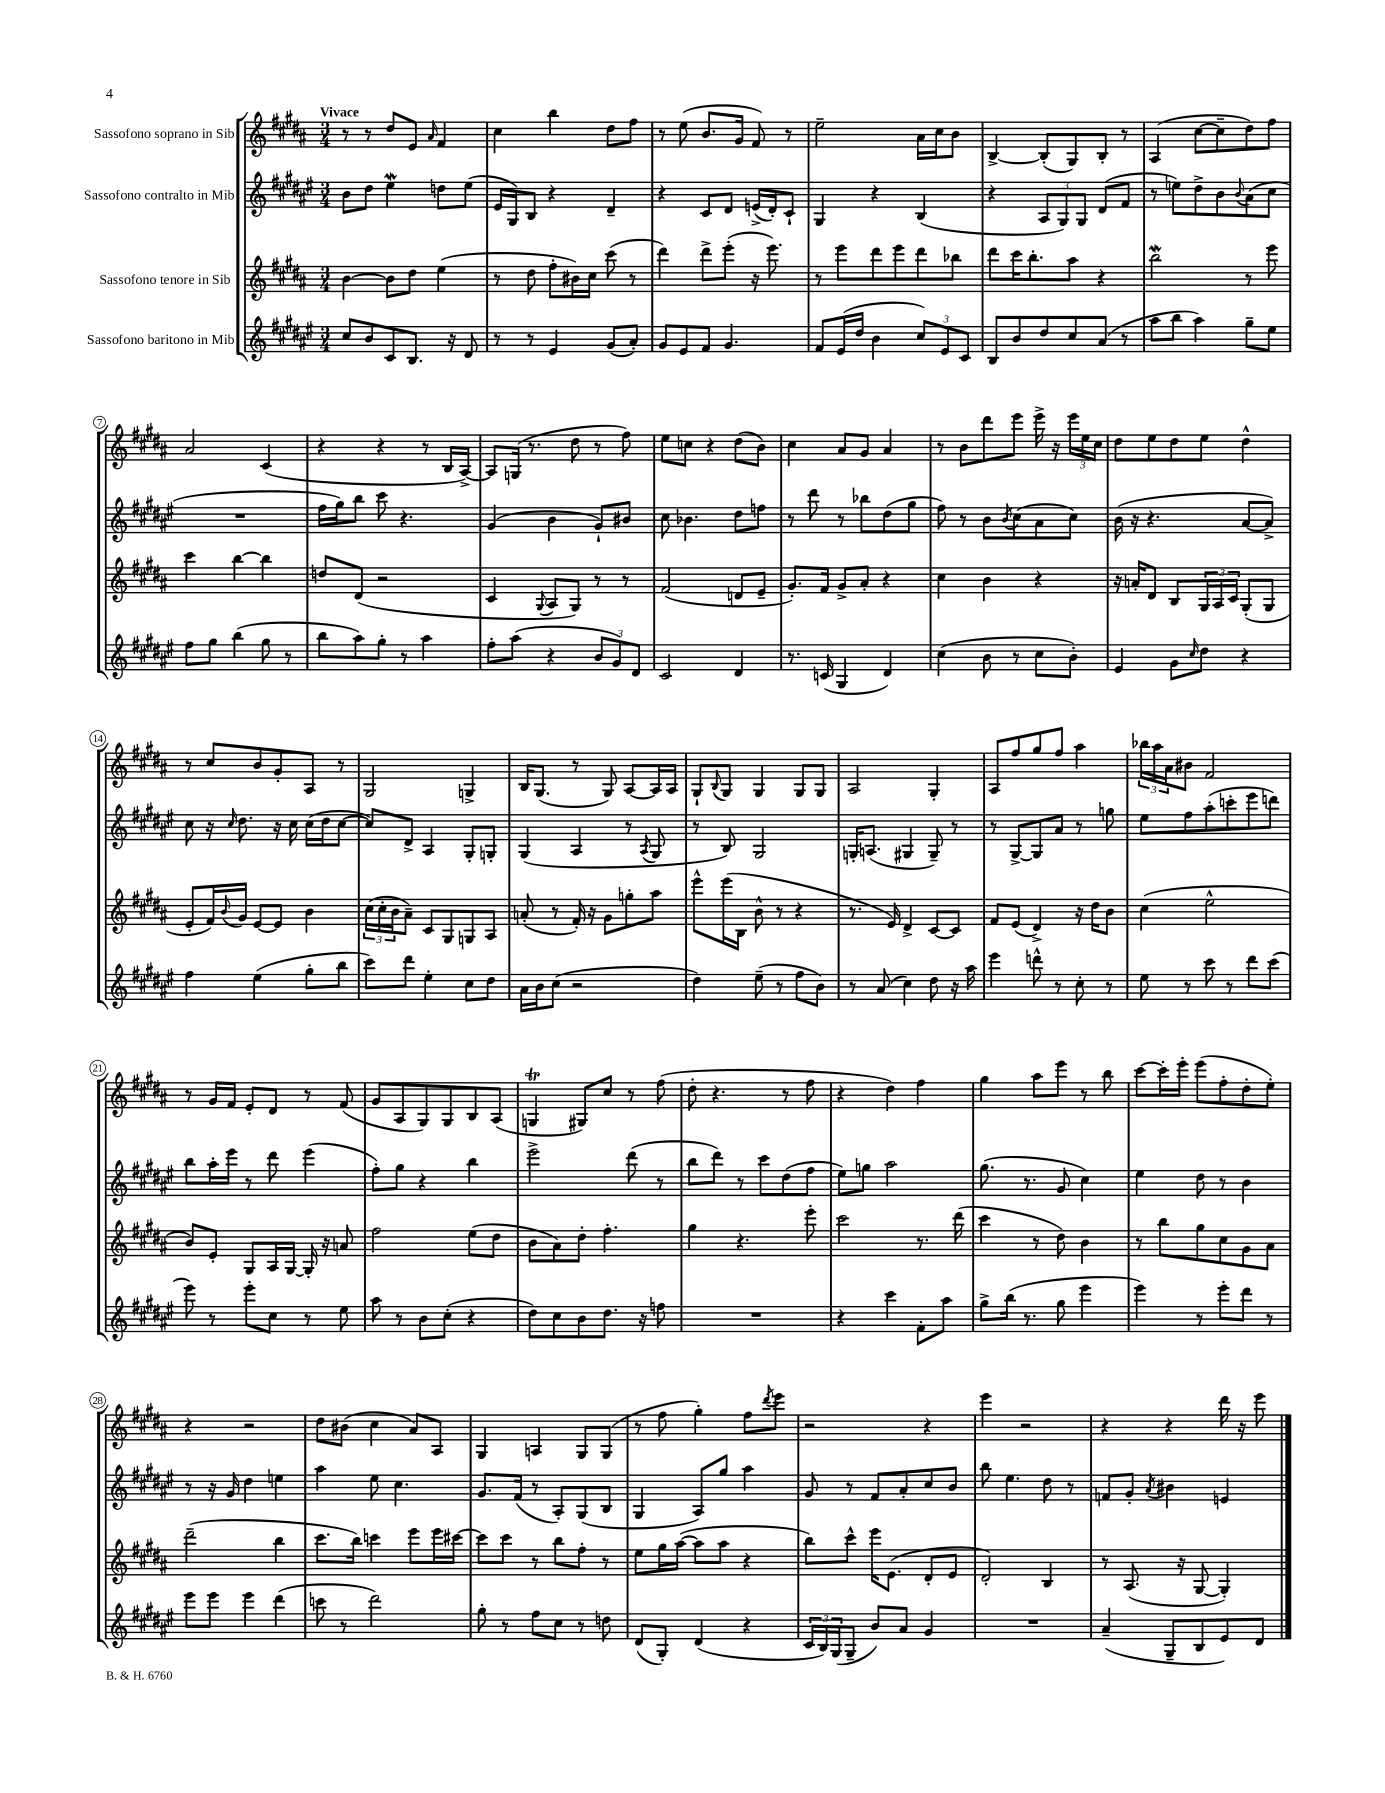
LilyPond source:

<<
\new StaffGroup <<
\new Staff = "s0" \with { instrumentName = "Sassofono soprano in Sib" } {
    \clef treble \key b \major \numericTimeSignature \time 3/4 \tempo "Vivace"
    r8 r8 dis''8 e'8 \grace { ais'16 } fis'4 |
    cis''4 b''4 dis''8 fis''8 |
    r8 e''8( b'8. gis'16 fis'8) r8 |
    e''2-- ais'16 cis''16 b'8 |
    b4~-> b8-.( gis8) b8-. r8 |
    ais4( cis''8~ cis''8-- dis''8) fis''8 |
    ais'2 cis'4( |
    r4 r4 r8 b16 ais16~->) |
    ais8 g16( r8. dis''8 r8 fis''8) |
    e''8 c''8 r4 dis''8( b'8) |
    cis''4 ais'8 gis'8 ais'4 |
    r8 b'8 dis'''8 e'''8 e'''16-> r16 \tuplet 3/2 { e'''16 e''16 cis''16 } |
    dis''8 e''8 dis''8 e''8 dis''4-^ |
    r8 cis''8 b'8 gis'8-. ais8 r8 |
    gis2 g4-> |
    b16 gis8.( r8 gis8) ais8~ ais16 ais16 |
    gis8-! \appoggiatura { b8 } gis8 gis4 gis8 gis8 |
    ais2 gis4-. |
    ais8 fis''8 gis''8 fis''8 ais''4 |
    \tuplet 3/2 { bes''16 ais''16 ais'16 } bis'8 fis'2 |
    r8 gis'16 fis'16 e'8-. dis'8 r8 fis'8( |
    gis'8 ais8 gis8) gis8 b8 ais8( |
    g4\trill gis8) cis''8 r8 fis''8( |
    dis''8-. r4. r8 fis''8 |
    r4 dis''4) fis''4 |
    gis''4 ais''8 e'''8 r8 b''8 |
    cis'''8~ cis'''16-. e'''16-. e'''8( fis''8-. dis''8-. e''8-.) |
    r4 r2 |
    dis''8 bis'8( cis''4 ais'8) ais8 |
    gis4 a4 gis8 gis8( |
    r8 fis''8 gis''4-.) fis''8 \acciaccatura { dis'''8 } e'''8 |
    r2 r4 |
    e'''4 r2 |
    r4 r4 dis'''16 r16 e'''8 \bar "|." |
}
\new Staff = "s1" \with { instrumentName = "Sassofono contralto in Mib" } {
    \clef treble \key fis \major \numericTimeSignature \time 3/4
    b'8 dis''8 eis''4\mordent d''8 eis''8( |
    eis'16 gis16) b8 r4 dis'4-- |
    r4 cis'8 dis'8 e'16->( dis'16-.) cis'8-! |
    gis4 r4 b4( |
    r4 \tuplet 3/2 { ais8 gis8) gis8 } dis'8( fis'8 |
    r8 e''8) dis''8-> b'8 \appoggiatura { b'8 } ais'8( cis''8 |
    R2. |
    fis''16 gis''16) b''8 cis'''8 r4. |
    gis'4( b'4 gis'8-!) bis'8 |
    cis''8 bes'4. dis''8 f''8 |
    r8 dis'''8 r8 bes''8 dis''8( gis''8 |
    fis''8) r8 b'8 \acciaccatura { b'8 } cis''8( ais'8 cis''8) |
    b'16( r16 r4. ais'8~ ais'8->) |
    cis''8 r16 \grace { cis''16 } dis''8. r16 cis''16 cis''16( dis''16 cis''8~ |
    cis''8) dis'8-> ais4 gis8-. g8-. |
    gis4( ais4 r8 \acciaccatura { ais8 } gis8 |
    r8 b8) gis2 |
    g16-. a8.( gis4 gis8--) r8 |
    r8 gis8~-> gis8 ais'8 r8 g''8 |
    eis''8 fis''8 ais''8-.( c'''8-. eis'''8 d'''8) |
    b''8 ais''16-. eis'''16 r8 dis'''8 eis'''4( |
    fis''8-.) gis''8 r4 b''4 |
    eis'''2-> dis'''8( r8 |
    b''8 dis'''8) r8 cis'''8 dis''8( fis''8 |
    eis''8) g''8 ais''2 |
    gis''8.( r8. gis'8 cis''4) |
    eis''4 dis''8 r8 b'4 |
    r8 r16 gis'16 dis''4 e''4 |
    ais''4 eis''8 cis''4. |
    gis'8. fis'16( r8 ais8-.) gis8( b8 |
    gis4 ais8) gis''8 ais''4 |
    gis'8 r8 fis'8 ais'8-. cis''8 b'8 |
    b''8 eis''4. dis''8 r8 |
    f'8 gis'8-. \acciaccatura { ais'8 } bis'4 e'4 \bar "|." |
}
\new Staff = "s2" \with { instrumentName = "Sassofono tenore in Sib" } {
    \clef treble \key b \major \numericTimeSignature \time 3/4
    b'4~ b'8 dis''8 e''4( |
    r8 dis''8 fis''8-. bis'16) cis''16 cis'''8( r8 |
    dis'''4) dis'''8-> e'''8-.( r16 e'''8.) |
    r8 e'''8 dis'''8 e'''8 dis'''8 bes''8 |
    dis'''8 cis'''16 b''8.-. ais''8 r4 |
    b''2\mordent r8 e'''8 |
    cis'''4 b''4~ b''4 |
    d''8 dis'8( r2 |
    cis'4 \appoggiatura { gis8 } ais8 gis8) r8 r8 |
    fis'2( d'8 e'8-- |
    gis'8.-.) fis'16 gis'8-> ais'8-. r4 |
    cis''4 b'4 r4 |
    r16 a'16-. dis'8 b8 \tuplet 3/2 { gis16 ais16 cis'16 } gis8-.( gis8 |
    e'8-. fis'16) \appoggiatura { b'8 } gis'16 e'8~ e'8 b'4 |
    \tuplet 3/2 { cis''16( cis''16-. b'16 } ais'8--) cis'8 gis8 g8 ais8 |
    a'8-.( r8 fis'16-.) r16 gis'8 g''8-. ais''8 |
    e'''8-^ e'''16( b16 b'8-^ r8 r4 |
    r8. e'16) dis'4-> cis'8~ cis'8 |
    fis'8 e'8( dis'4->) r16 dis''16 b'8 |
    cis''4( e''2-^ |
    b'8) e'8-. gis8 ais16 gis16~ gis16-. r16 a'8 |
    fis''2 e''8( dis''8 |
    b'8 ais'8) dis''8-. fis''4.-. |
    gis''4 r4. e'''8-. |
    cis'''2 r8. dis'''16( |
    cis'''4 r8 dis''8) b'4 |
    r8 b''8 gis''8 cis''8 gis'8 ais'8 |
    dis'''2--( b''4 |
    cis'''8. b''16) c'''4 e'''8 e'''16 cis'''16~ |
    cis'''8 cis'''8 r8 b''8 fis''8-. r8 |
    e''8 gis''16 ais''16~( ais''8 ais''8 r4 |
    b''8) cis'''8-^ e'''16 e'8.( dis'8-. e'8 |
    dis'2-.) b4 |
    r8 ais8.( r16 gis8~ gis4-.) \bar "|." |
}
\new Staff = "s3" \with { instrumentName = "Sassofono baritono in Mib" } {
    \clef treble \key fis \major \numericTimeSignature \time 3/4
    cis''8 b'8 cis'8 b8. r16 dis'8 |
    r8 r8 eis'4 gis'8( ais'8-.) |
    gis'8 eis'8 fis'8 gis'4. |
    fis'8 eis'16( dis''16 b'4 \tuplet 3/2 { cis''8) eis'8 cis'8 } |
    b8 b'8 dis''8 cis''8 ais'8( r8 |
    ais''8 b''8 ais''4) gis''8-- eis''8 |
    fis''8 gis''8 b''4( gis''8 r8 |
    b''8 ais''8) gis''8-. r8 ais''4 |
    fis''8-. ais''8( r4 \tuplet 3/2 { b'8 gis'8) dis'8 } |
    cis'2 dis'4 |
    r8. c'16( gis4 dis'4) |
    cis''4( b'8 r8 cis''8 b'8-.) |
    eis'4 gis'8 \grace { cis''16 } dis''8 r4 |
    fis''4 eis''4( gis''8-. b''8 |
    cis'''8) dis'''8 eis''4-. cis''8 dis''8 |
    ais'16 b'16 cis''8( r2 |
    dis''4) eis''8--( r8 fis''8 b'8) |
    r8 ais'8( cis''4) dis''8 r16 ais''16 |
    eis'''4 d'''8-^ r8 cis''8-. r8 |
    eis''8 r8 cis'''8 r8 dis'''8 cis'''8( |
    eis'''8) r8 eis'''8-. cis''8 r8 eis''8 |
    ais''8 r8 b'8 cis''8-.( r4 |
    dis''8) cis''8 b'8 dis''8. r16 f''8 |
    R2. |
    r4 cis'''4 fis'8-. ais''8 |
    gis''8-> b''16( r8. gis''8 eis'''4 |
    eis'''4) r8 eis'''8-. dis'''8 r8 |
    eis'''8 eis'''8 eis'''4 dis'''4( |
    c'''8 r8 dis'''2) |
    gis''8-. r8 fis''8 cis''8 r8 d''8 |
    dis'8( gis8-.) dis'4( r4 |
    \tuplet 3/2 { cis'16 b16) gis16( } gis8-- b'8) ais'8 gis'4 |
    R2. |
    ais'4--( gis8-- b8 eis'8) dis'8 \bar "|." |
}
>>
>>
\layout { \context { \Score \override BarNumber.stencil = #(make-stencil-circler 0.1 0.3 ly:text-interface::print) } }
